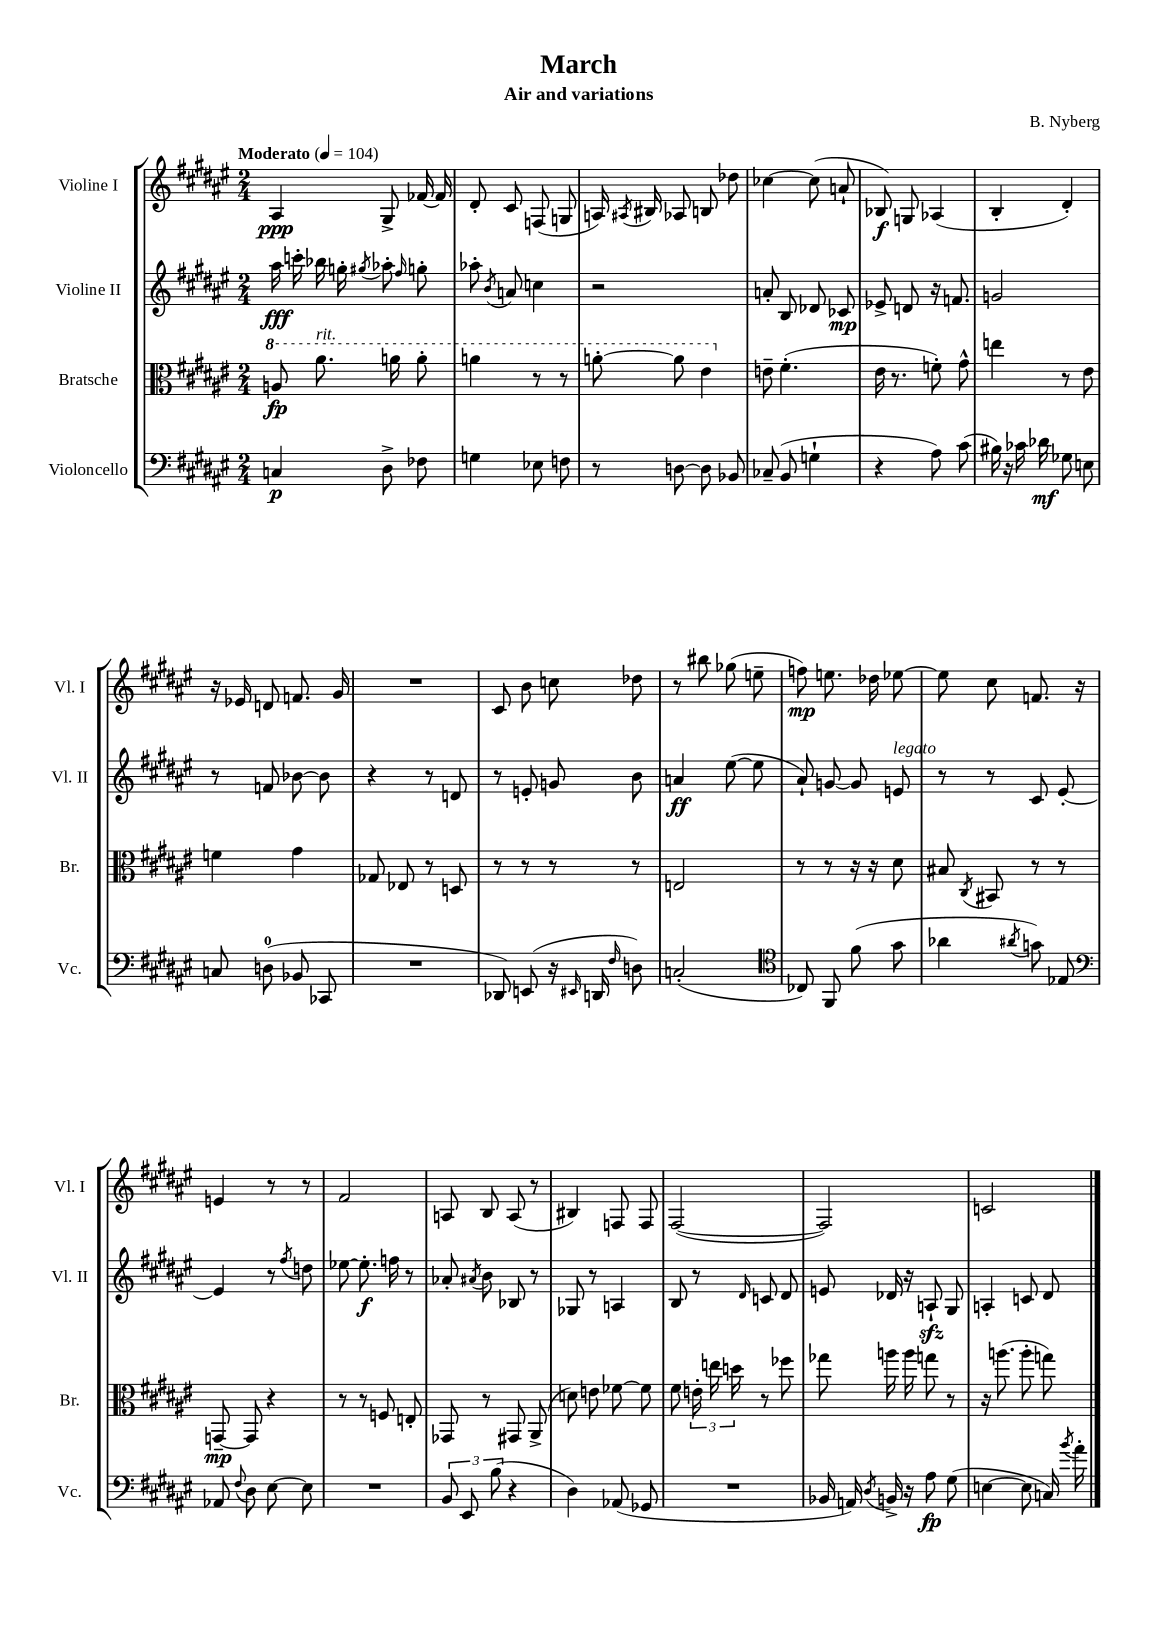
\header { title = "March" composer = "B. Nyberg" subtitle = "Air and variations" }
<<
\new StaffGroup <<
\new Staff = "s0" \with { instrumentName = "Violine I" shortInstrumentName = "Vl. I" } {
    \clef treble \key fis \major \numericTimeSignature \time 2/4 \tempo "Moderato" 4 = 104
    \autoBeamOff ais4\ppp gis8-> fes'16~ fes'16 |
    dis'8-. cis'8 f8( g8 |
    a16) \acciaccatura { ais8 } bis16 aes8 b8 des''8 |
    ces''4~ ces''8( a'8-! |
    bes8\f) g8 aes4( |
    b4-. dis'4-.) |
    r16 ees'16 d'8 f'8. gis'16 |
    R2 |
    cis'8 b'8 c''8 des''8 |
    r8 bis''8 ges''8( e''8-- |
    f''8\mp) e''8. des''16 ees''8~ |
    ees''8 cis''8 f'8. r16 |
    e'4 r8 r8 |
    fis'2 |
    a8 b8 a8( r8 |
    bis4) f8 f8 |
    fis2~( |
    fis2) |
    c'2 \bar "|." |
}
\new Staff = "s1" \with { instrumentName = "Violine II" shortInstrumentName = "Vl. II" } {
    \clef treble \key fis \major \numericTimeSignature \time 2/4
    \autoBeamOff ais''16\fff c'''16-. bes''16 g''16-. \acciaccatura { gis''8 } aes''8-. \grace { fis''16 } g''8-. |
    aes''8-. \acciaccatura { b'8 } a'8 c''4 |
    r2 |
    a'8-. b8 des'8 ces'8\mp |
    ees'8-> d'8 r16 f'8. |
    g'2 |
    r8 f'8 bes'8~ bes'8 |
    r4 r8 d'8 |
    r8 e'8-. g'8 b'8 |
    a'4\ff eis''8~( eis''8 |
    ais'8-!) g'8~ g'8 e'8^\markup { \italic "legato" } |
    r8 r8 cis'8 eis'8~-. |
    eis'4 r8 \acciaccatura { fis''8 } d''8 |
    ees''8~ ees''8.-.\f f''16 r8 |
    aes'8-. \acciaccatura { ais'8 } b'8 bes8 r8 |
    ges8 r8 a4 |
    b8 r8 \grace { dis'16 } c'8 dis'8 |
    e'8 des'16 r16 a8-!\sfz gis8 |
    a4-. c'8 dis'8 \bar "|." |
}
\new Staff = "s2" \with { instrumentName = "Bratsche" shortInstrumentName = "Br." } {
    \clef alto \key fis \major \numericTimeSignature \time 2/4
    \autoBeamOff \ottava #1 a'8\fp ais''8.^\markup { \italic "rit." } a''16 a''8-. |
    a''4 r8 r8 |
    a''8~-. a''8 eis''4 \ottava #0 |
    e'8-- fis'4.-.( |
    eis'16 r8. f'8-.) gis'8-^ |
    e''4 r8 eis'8 |
    f'4 gis'4 |
    ges8 ees8 r8 d8 |
    r8 r8 r8 r8 |
    e2 |
    r8 r8 r16 r16 dis'8 |
    bis8 \acciaccatura { cis8 } bis,8 r8 r8 |
    g,8~--\mp g,8 r4 |
    r8 r8 f8 e8-. |
    ges,8 r8 gis,8 ais,8->( |
    d'8) e'8 fes'8~ fes'8 |
    fis'8 \tuplet 3/2 { e'16-. e''16 d''16 } r8 fes''8 |
    ges''8 a''16 a''16 g''8 r8 |
    r16 a''8.( a''8-. g''8) \bar "|." |
}
\new Staff = "s3" \with { instrumentName = "Violoncello" shortInstrumentName = "Vc." } {
    \clef bass \key fis \major \numericTimeSignature \time 2/4
    \autoBeamOff c4\p dis8-> fes8 |
    g4 ees8 f8 |
    r8 d8~ d8 bes,8 |
    ces8--( b,8 g4-! |
    r4 ais8) cis'8( |
    bis16) r16 ces'16 des'16\mf ges8 e8 |
    c8 d8-0( bes,8 ces,8 |
    R2 |
    des,8) e,8( r16 \grace { eis,16 } d,16 \grace { fis16 } d8) |
    c2-.( |
    \clef tenor ces8) fis,8 fis'8( gis'8 |
    aes'4 \acciaccatura { ais'8 } g'8) ees8 |
    \clef bass aes,8 \appoggiatura { fis8 } dis8 eis8~ eis8 |
    R2 |
    \tuplet 3/2 { b,8 eis,8 b8( } r4 |
    dis4) aes,8( ges,8 |
    R2 |
    bes,16 a,16) \acciaccatura { dis8 } b,16-> r16 ais8\fp gis8( |
    e4~ e8 c16) \acciaccatura { b'8 } ais'16-. \bar "|." |
}
>>
>>
\layout { \context { \Score \remove "Bar_number_engraver" } }
